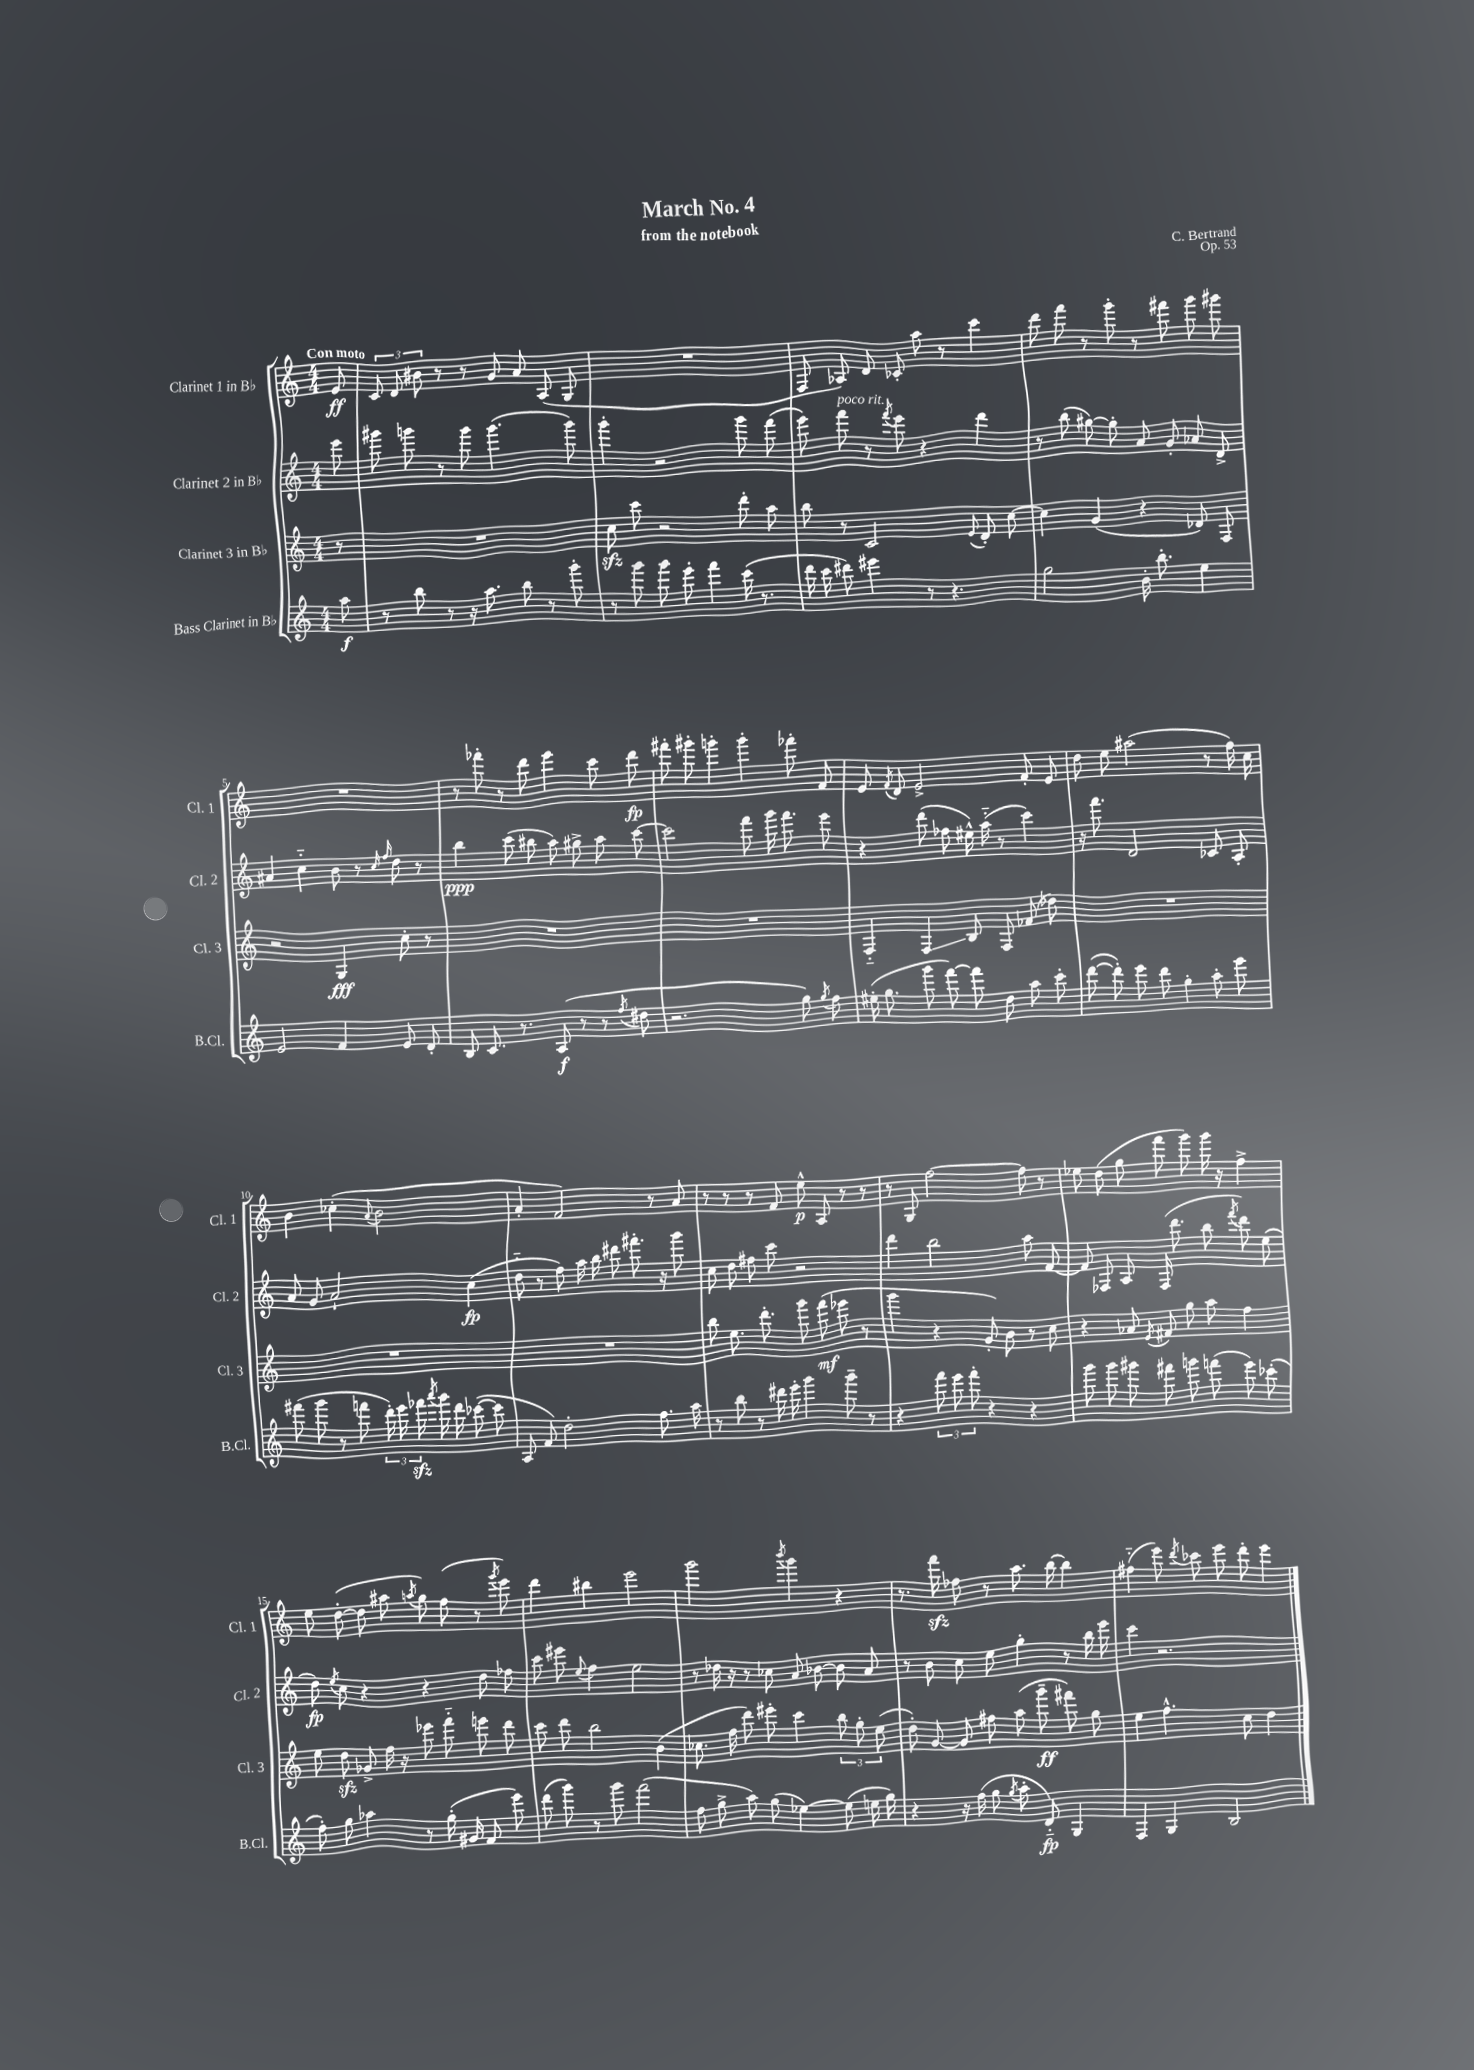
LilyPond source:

\header { title = "March No. 4" composer = "C. Bertrand" subtitle = "from the notebook" opus = "Op. 53" }
<<
\new StaffGroup <<
\new Staff = "s0" \with { instrumentName = "Clarinet 1 in Bb" shortInstrumentName = "Cl. 1" } {
    \clef treble \key c \major \numericTimeSignature \time 4/4 \partial 8 \tempo "Con moto"
    \autoBeamOff e'8\ff |
    \tuplet 3/2 { c'8 d'8 bis'8 } r8 r8 g'8 a'8 a8( g8 |
    R1 |
    f8 aes8) d'8 ces'8-. a''8 r8 c'''4 |
    d'''8 f'''8 r8 g'''8-. r8 fis'''8 g'''8 gis'''8 |
    R1 |
    r8 fes'''8-. r8 d'''8 e'''4 c'''8 d'''8\fp |
    fis'''8-. gis'''8-. g'''4-. g'''4-. fes'''8-. f'8 |
    e'8 \acciaccatura { f'8 } d'8 e'2-> f'8-. e'8 |
    d''8 e''8 ais''2( r8 f''16) c''16 |
    b'4 ces''4-.( \appoggiatura { a'8 } b'2 |
    a'4-. f'2) r8 a'8 |
    r8 r8 r8 f'8 e''8-^\p a8 r8 r8 |
    r8 g8 f''2~ f''8 r8 |
    ees''8 d''8( g''8 f'''8 g'''8) g'''16 r16 f''4-> |
    e''8 d''8~-.( d''8 ais''8 \acciaccatura { a''8 } g''8) f''8( r8 \acciaccatura { g'''8 } e'''8) |
    d'''4 bis''4 e'''2 |
    g'''2 \acciaccatura { b'''8 } g'''4 r4 |
    r8. f'''16\sfz fes''8 r8 a''8. b''16~ b''4 |
    fis''4-_( e'''8) \acciaccatura { d'''8 } ces'''8 e'''8 d'''8-. e'''4 \bar "|." |
}
\new Staff = "s1" \with { instrumentName = "Clarinet 2 in Bb" shortInstrumentName = "Cl. 2" } {
    \clef treble \key c \major \numericTimeSignature \time 4/4 \partial 8
    \autoBeamOff e'''8 |
    gis'''8 g'''8 r8 g'''8 g'''4.( g'''8) |
    g'''4-. r2 g'''8 f'''8( |
    e'''8) f'''8^\markup { \italic "poco rit." } r8 \acciaccatura { f'''8 } e'''8 r4 d'''4 |
    r8 b''8( gis''8~) gis''8-. a'8 g'8-. aes'8 d'8-> |
    ais'4 c''4-_ b'8 r8 \grace { c''16 f''16 } d''8 r8 |
    b''4\ppp c'''8( bis''8 a''8) gis''8-> a''8 c'''8~ |
    c'''2 f'''8 g'''16 f'''8. e'''8 |
    r4 d'''8( fes''8 eis''16-^) a''16-_( r8 c'''4) |
    r16 f'''8. d'2 ces'8 a8-. |
    a'8 g'8 a'2-! c''4\fp( |
    d''8-_ r8 f''8) a''16 b''16 dis'''8 fis'''8.-. r16 g'''8 |
    c''8 d''8 fis''8 c'''8 r2 |
    d'''4 b''2 a''8 f'8~ |
    f'8 fes8 a8 fes16( d'''8. b''8 \acciaccatura { f'''8 } d'''8) e''8( |
    d''8\fp) \acciaccatura { e''8 } c''8 r4 r4 d''8 fes''8 |
    c'''8 eis'''8 \appoggiatura { e''8 } f''4 e''2 |
    r8 des''16 r16 r8 ces''8 a'8 bes'8~ bes'8 a'8 |
    r8 b'8 c''8 e''8 g''4-. r8 b''16 e'''16 |
    c'''4 r2. \bar "|." |
}
\new Staff = "s2" \with { instrumentName = "Clarinet 3 in Bb" shortInstrumentName = "Cl. 3" } {
    \clef treble \key c \major \numericTimeSignature \time 4/4 \partial 8
    \autoBeamOff r8 |
    R1 |
    c''8\sfz c'''8 r2 d'''8-. a''8 |
    b''8 r8 c'2 \appoggiatura { e'8 } d'8-. c''8~ |
    c''4 g'4( r4 des'8) f8 |
    r2 g4\fff c''8-. r8 |
    R1 |
    R1 |
    f4-_ f4\glissando b8 f8 fes'8( des''8) |
    R1 |
    R1 |
    R1 |
    b''8 e''8. d'''8.-. g'''8 f'''8\mf( ees'''8 r8 |
    g'''4 r4 g'8-.) b'8 r8 c''8 |
    r4 aes'8 \acciaccatura { e'8 } fis'8 g''8 a''8 f''4 |
    e''8 d''8\sfz ges'8-> f''16 r16 ees'''8 f'''8-_ e'''8 d'''8 |
    c'''8 d'''8 b''2 b'4( |
    ces''8. f''16 d'''8) eis'''8-. c'''4 \tuplet 3/2 { b''8 g''8-. e''8( } |
    d''8-.) g'8~ g'8 fis''8 a''8( g'''8--\ff fis'''8) g''8 |
    e''4 f''4.-^ c''8 d''4 \bar "|." |
}
\new Staff = "s3" \with { instrumentName = "Bass Clarinet in Bb" shortInstrumentName = "B.Cl." } {
    \clef treble \key c \major \numericTimeSignature \time 4/4 \partial 8
    \autoBeamOff a''8\f |
    r8 b''8 r8 r16 a''8. b''8 r8 g'''8-. |
    r8 g'''8 g'''8 e'''8-. f'''4 c'''16( r8. |
    d'''16 c'''16 dis'''8) eis'''4 r8 r4. |
    g''2 b'16-. b''8.-. e''4 |
    e'2 f'4 e'8 d'8-. |
    b8 c'8. r8. a8\f( r8 r8 \acciaccatura { f''8 } dis''8 |
    r2. g''8) \acciaccatura { g''8 } f''8 |
    eis''16-.( g''8. g'''8 f'''8~) f'''8 d''8 a''8 c'''8-. |
    d'''8~( d'''8-.) e'''8 d'''8 g''4-. a''8-. e'''8 |
    fis'''8( g'''8 r8 f'''8 \tuplet 3/2 { d'''16-.) e'''16 fes'''16\sfz } \acciaccatura { a'''8 } g'''16 d'''16 ces'''8~( ces'''8 |
    a8 f'8) d''2-. f''8. a''16 |
    r8 b''8 r8 dis'''16 e'''16-. g'''4 g'''8-- r8 |
    r4 \tuplet 3/2 { f'''8 e'''8 f'''8-. } r4 r4 |
    g'''8 g'''8 gis'''8 fis'''8 g'''8 f'''8( e'''8) ces'''8-.( |
    f''8-.) g''8 aes''4 r8 g''16-.( gis'16 f'8 e'''8) |
    d'''8( g'''8) r8 g'''8 f'''2( |
    f''8 g''8-> a''8) g''8( ees''4~) ees''8( e''16 g''16) |
    r4 r16 f''16( g''8 \acciaccatura { g''8 } a''8-. d'8-_\fp) g4 |
    f4 g4 b2 \bar "|." |
}
>>
>>
